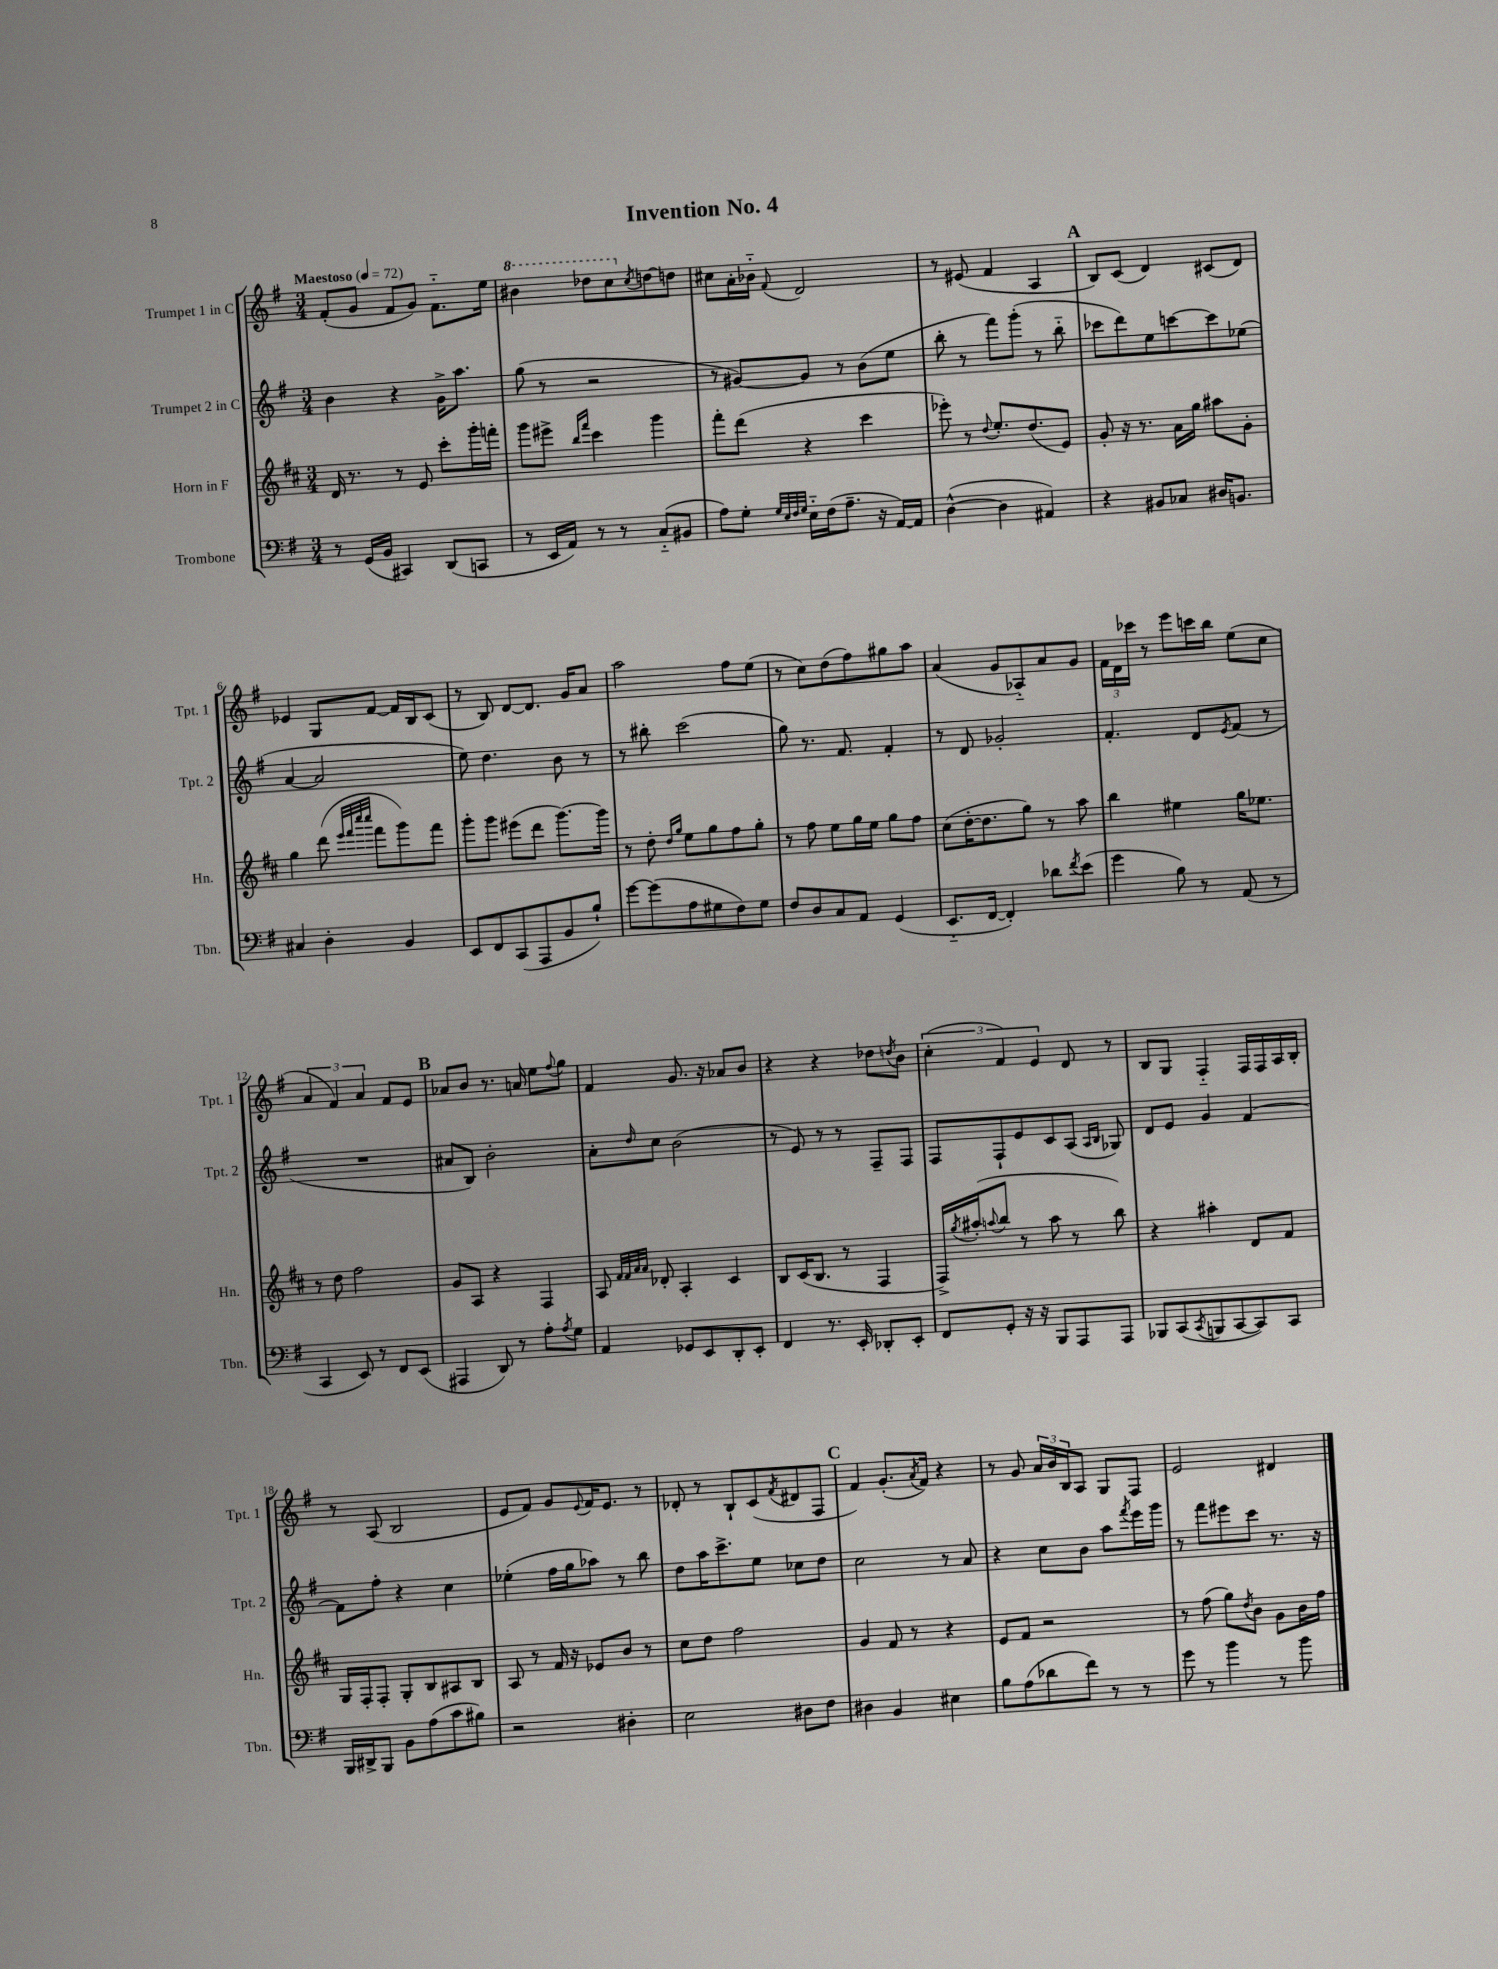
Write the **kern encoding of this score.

**kern	**kern	**kern	**kern
*staff4	*staff3	*staff2	*staff1
*clefF4	*clefG2	*clefG2	*clefG2
*k[f#]	*k[f#c#]	*k[f#]	*k[f#]
*M3/4	*M3/4	*M3/4	*M3/4
*MM72	*MM72	*MM72	*MM72
8r	16d	4b	(8f#'
.	8.r	.	.
(16GG	.	.	8g
16BB	.	.	.
4CC#)	8r	4r	8f#
.	8e	.	8g)
(8DD	8ccc#'	16g^	8.f#'~
.	.	8.aa	.
8CC	16ggg'	.	.
.	16fff'	.	16ee
=	=	=	=
8r	8ggg	(8gg	4bb#
16EE	8eee#^	8r	.
16AA)	.	.	.
.	16qqbb	.	.
.	16qqfff#	.	.
8r	4ccc#	2r	8ddd-
8r	.	.	8ccc
.	.	.	8qcc
(8C'~	4ggg	.	[8dd
8BB#	.	.	8dd]
=	=	=	=
8A)	8fff#'	8r	8cc#
8G'	(8ddd	[8g#)	16a'
.	.	.	16b-'~
32qqG	.	.	.
32qqE	.	.	.
32qqF#	.	.	.
32qqG	.	.	8qqf#
16E'~	4r	8g#]	2d
(16F#	.	.	.
8.A~	.	8r	.
.	4ccc#	(8b	.
16r	.	.	.
[16AA)	.	8ee	.
16AA]	.	.	.
=	=	=	=
([4D^^	8eee-')	8bb'	8r
.	8r	8r	(8e#
.	8qqdd	.	.
4D]	8.ee'	8fff#)	4f#
.	.	(8ggg'	.
.	(8.dd	.	.
4AA#)	.	8r	4A
.	8e)	8bb'~	.
=	=	=	=
4r	8g'	8ccc-	8B)
.	16r	8ddd)	(8c
.	8.r	.	.
8BB#	.	8ee	4d)
8C-	16a	[8ccc	.
.	16gg	.	.
16D#	8aa#	8ccc]	(8c#
8.BB	.	.	.
.	8g'	(8ee-	8d)
=	=	=	=
4C#	4gg	[4a	4e-
4D'	(8ddd	2a]	8G
.	32qqeee	.	.
.	32qqfff#	.	.
.	32qqcccc#	.	.
.	32qqcccc#	.	.
.	8fff#	.	[8f#
4BB	8ggg)	.	16f#]
.	.	.	16B
.	8fff#	.	(8c
=	=	=	=
8EE	8ggg'	8ee)	8r
8FF#	8ggg	4.dd	8B)
(8CC	(8eee#	.	[8d
8AAA	8ddd	.	8.d]
8BB	[8.ggg)	8b	.
.	.	.	16g
8B`)	.	8r	8a
.	16ggg]	.	.
=	=	=	=
[8g	8r	8r	2aa
(8g]	8dd'	8bb#'	.
.	16qqdd	.	.
.	16qqgg	.	.
8A	8ee	(2ccc	.
8G#	8gg	.	.
8F#)	8ff#	.	8ff#
8G#	8gg'	.	(8ee
=	=	=	=
8F#	8r	8gg)	8r
8D	8ff#	8.r	8cc)
8C	8ee	.	(8dd
.	.	8.f#	.
8AA	16gg	.	8ff#)
.	16ee	.	.
(4GG	8gg	4f#'	8gg#
.	8ff#	.	8aa
=	=	=	=
8.EE'~	(8cc#	8r	(4a
.	[16dd'	8d	.
[16FF#	8.dd]	.	.
4FF#'])	.	2g-'	8g
.	8gg)	.	8A-'~)
8d-	8r	.	8a
8qf#	.	.	.
(8e	8aa	.	8g
=	=	=	=
4g	4bb	4.f#'	24f#
.	.	.	24d
.	.	.	24ccc-
.	.	.	8r
8B)	4ee#	.	8eee
8r	.	8d	16ccc
.	.	.	16bb
.	.	8qe	.
(8AA	16gg	(8f#	(8ee
.	8.ee-	.	.
8r	.	8r	8cc
=	=	=	=
4CC	8r	2.r	6a
.	8dd	.	.
.	.	.	6f#)
8EE)	2ff#	.	.
.	.	.	6a
8r	.	.	.
8FF#	.	.	8f#
(8EE	.	.	8e
=	=	=	=
4AAA#	8g	8a#	8a-
.	8A	8B)	8b
8DD)	4r	2b'	8.r
8r	.	.	.
.	.	.	16a
8A'	4F#	.	8ee
8qA	.	.	8qqff#
8G	.	.	8gg
=	=	=	=
4AA	8A	8a'	4f#
.	32qqf#	.	.
.	32qqf#	.	.
.	32qqa	.	.
.	32qqa	16qqdd	.
.	8d-'	8cc	.
8GG-	4A'	(2b	8.g
8EE	.	.	.
.	.	.	16r
8DD'	4c#	.	8a-
8EE'	.	.	8b
=	=	=	=
4FF#	8B	8r	4r
.	(16c#	8e)	.
.	8.B	.	.
8.r	.	8r	4r
.	8r	8r	.
16EE'	.	.	.
8DD-'	4F#	8F#~	8dd-
.	.	.	8qdd
8EE'	.	8F#	8b
=	=	=	=
8FF#	16F#^)	8F#	(6cc'
.	8qgg	.	.
.	(16aa#'	.	.
.	8qqaa	.	.
8GG'	8bb	8F#`	.
.	.	.	6f#)
16r	8r	8e	.
16r	.	.	.
.	.	.	6e
8BBB	8aa	8c	.
8AAA	8r	(8A	8d
.	.	16qqA	.
.	.	16qqB	.
8AAA	8bb)	8G-)	8r
=	=	=	=
8BBB-	4r	8d	8B
(8CC	.	8e	8G
8qCC	.	.	.
8BBB	4aa#'	4g	4F#'~
[8CC	.	.	.
8CC])	8d	[4f#	16F#
.	.	.	16F#
8CC	8f#	.	16A
.	.	.	16B'
=	=	=	=
16BBB	16G	8f#]	8r
16DD#^	16F#'	.	.
8BBB	8F#'	8ff#'	(8A
8BB	8G'	4r	2B
(8A	8B	.	.
8c	8A#	4cc	.
8B#)	8B	.	.
=	=	=	=
2r	8A	(4ee-'	8e
.	8r	.	8f#)
.	16f#	16ff#	8g
.	16r	16gg	.
.	.	.	8qqe
.	8e-	8aa-)	16f#
.	.	.	8.e
4D#'	8b	8r	.
.	8r	8bb	8r
=	=	=	=
2E	8cc#	8dd	8d-'
.	8dd	16aa	8r
.	.	8.ccc^	.
.	2ff#	.	8B`
.	.	8ee	(8c
.	.	.	8qf#
8D#	.	8cc-	8d#
8F#	.	8dd	8F#
=	=	=	=
4D#	4g	2cc	4f#)
4BB	8f#	.	(8.g'
.	8r	.	.
.	.	.	8qa
.	.	.	16f#)
4E#	4r	8r	4r
.	.	8a	.
=	=	=	=
8B	8e	4r	8r
(8A	8f#	.	8g
8d-	2r	8cc	24a
.	.	.	24b
.	.	.	24B
8f#)	.	8b	8A
8r	.	8aa	8G
.	.	8qfff#	.
8r	.	16eee	8F#
.	.	16ggg	.
=	=	=	=
8g	8r	8r	2e
8r	(8ff#	8fff#	.
4b	8gg)	8eee#	.
.	8qdd	.	.
.	8b	8ccc	.
8r	8g	8.r	4d#
8b	16b	.	.
.	16ff#	16r	.
==	==	==	==
*-	*-	*-	*-
